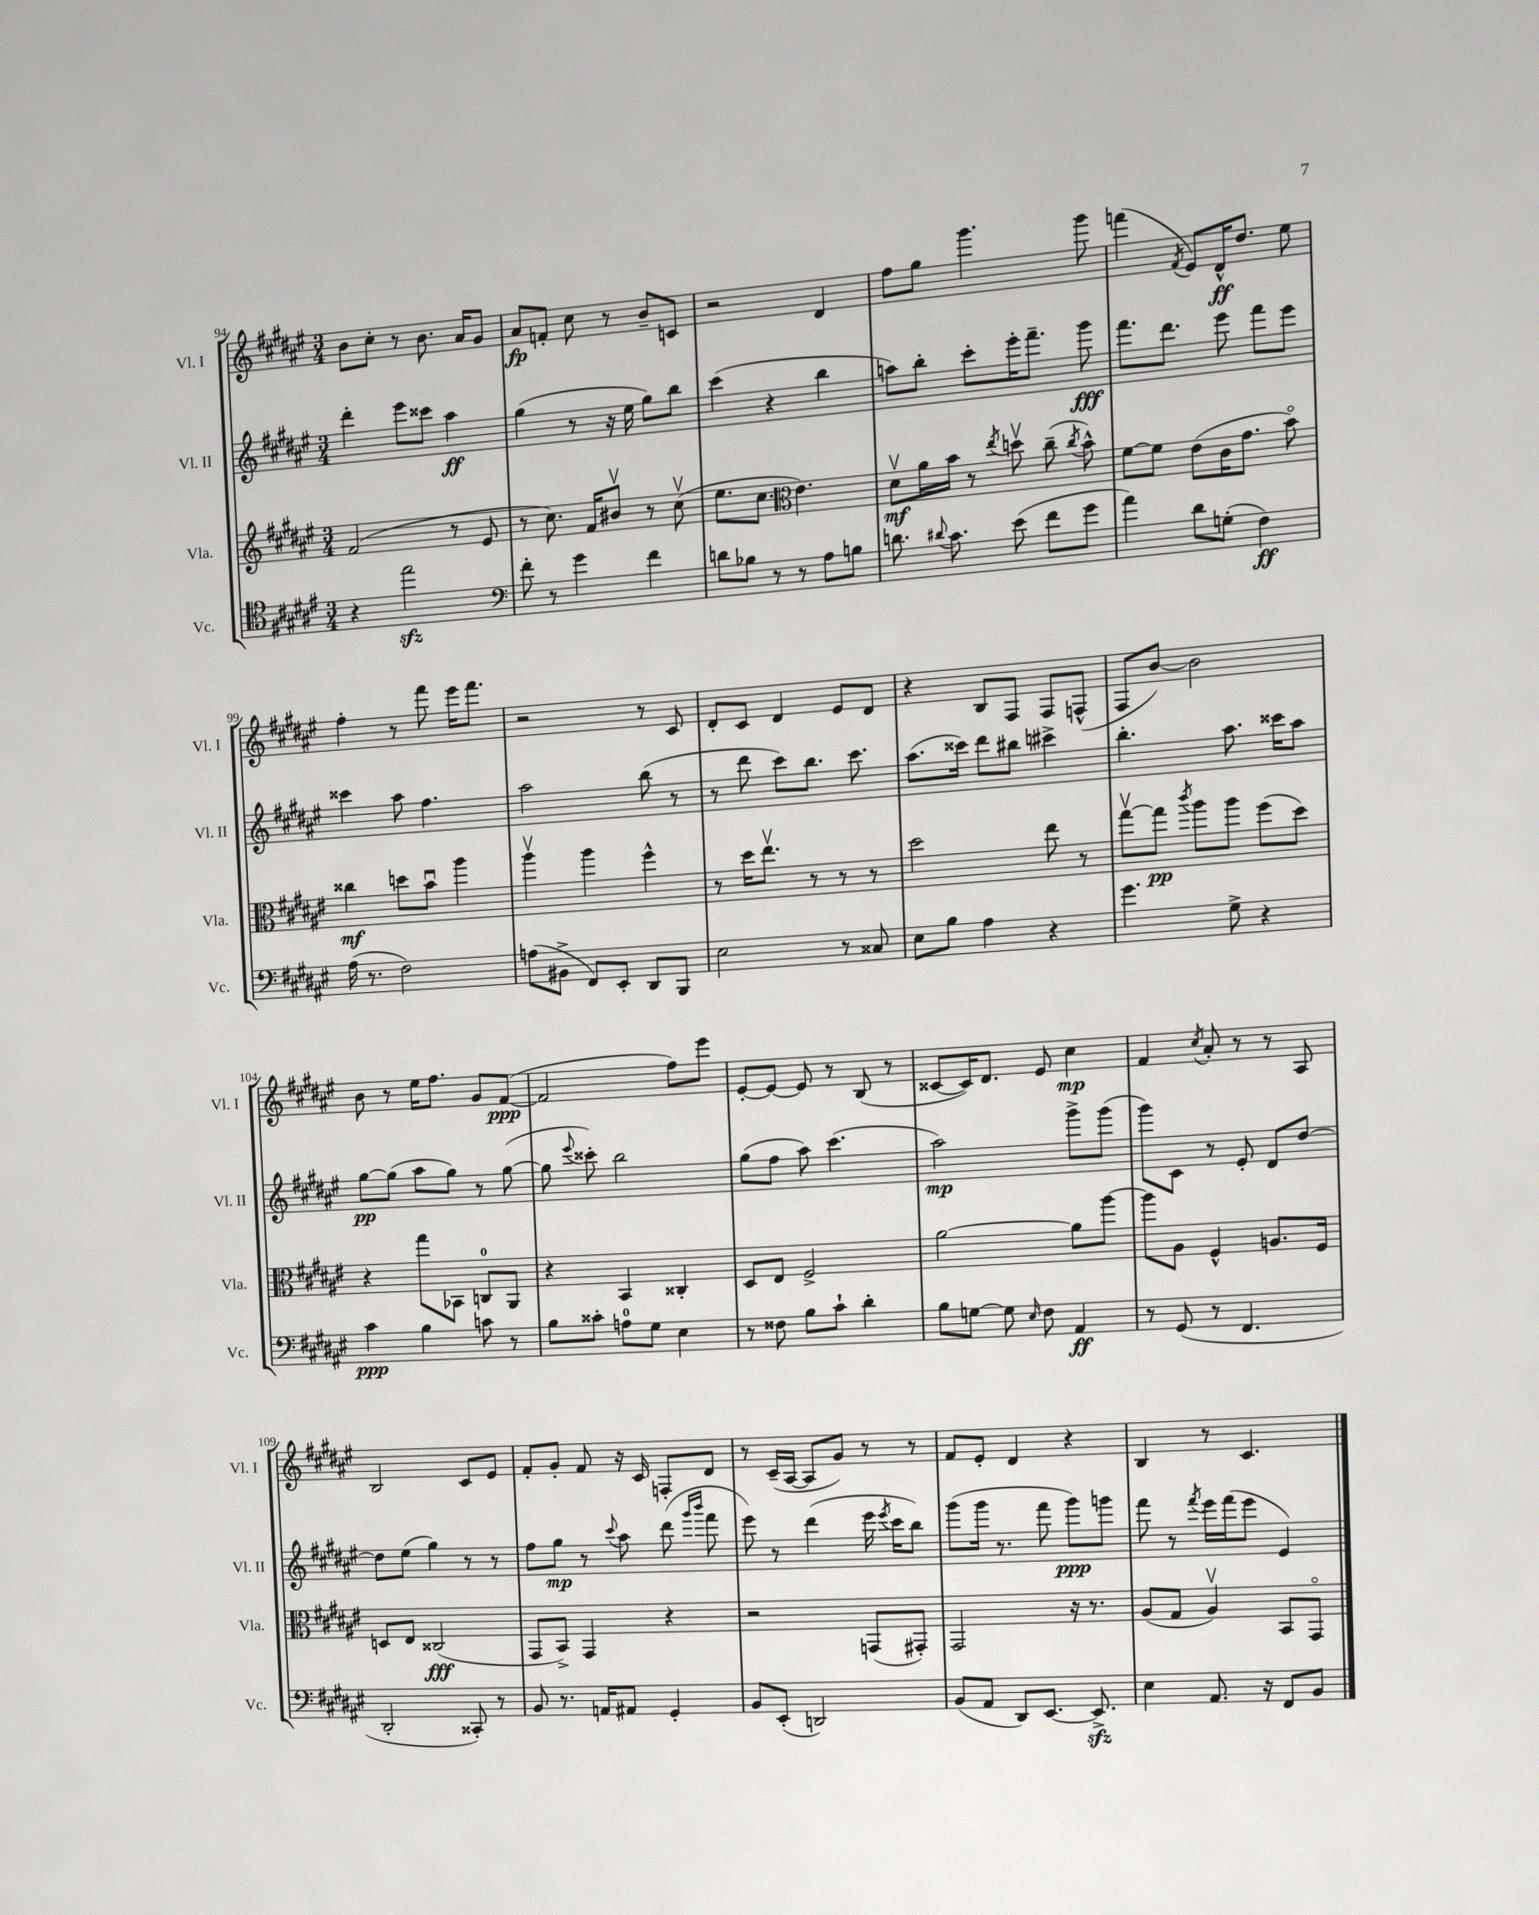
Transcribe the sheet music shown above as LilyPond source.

<<
\new StaffGroup <<
\new Staff = "s0" \with { instrumentName = "Vl. I" shortInstrumentName = "Vl. I" } {
    \clef treble \key fis \major \numericTimeSignature \time 3/4
    \autoBeamOff b'8[ cis''8]-. r8 b'8. ais'16[ gis'8] |
    ais'8[\fp f'8]-. cis''8 r8 b'8[-- c'8] |
    r2 dis'4 |
    fis''8[ gis''8] gis'''4. gis'''8 |
    f'''4( \acciaccatura { fis'8 } eis'8[) dis'16-^\ff dis''8.] eis''8 |
    fis''4-. r8 fis'''8 eis'''16[ fis'''8.] |
    r2 r8 cis'8 |
    dis'8[-. cis'8] dis'4 eis'8[ dis'8] |
    r4 b8[ fis8] fis8[ f8]-^( |
    fis8[ b'8]~) b'2 |
    b'8 r8 eis''16[ fis''8.] gis'8[ fis'8]~\ppp( |
    fis'2 fis''8[) eis'''8] |
    eis'8[~-. eis'8]~ eis'8 r8 b8( r8 |
    cisis'8[~ cisis'16) dis'8.] eis'8 cis''4\mp |
    fis'4 \acciaccatura { cis''8 } ais'8-. r8 r8 ais8 |
    b2 cis'8[ eis'8] |
    fis'8[-. gis'8]-. fis'8 r16 cis'16 f8[-. dis'8] |
    r8 cis'16[--( ais16]~ ais8[ gis'8]) r8 r8 |
    fis'8[ eis'8]-. dis'4 r4 |
    b4 r8 cis'4. \bar "|." |
}
\new Staff = "s1" \with { instrumentName = "Vl. II" shortInstrumentName = "Vl. II" } {
    \clef treble \key fis \major \numericTimeSignature \time 3/4
    \autoBeamOff dis'''4-. eis'''8[ cisis'''8] ais''4\ff |
    gis''4( r8 r16 eis''16 gis''8[) b''8] |
    cis'''4( r4 b''4 |
    a''8[) b''8]-. cis'''8[-. eis'''16-. fis'''8.]-- gis'''8\fff |
    fis'''8.[ dis'''8.] eis'''8 fis'''8[ eis'''8] |
    cisis'''4 ais''8 fis''4. |
    ais''2 b''8( r8 |
    r8 dis'''8 cis'''8[) b''8.] cis'''8. |
    ais''8.[( cisis'''16]) dis'''8[ bis''8] cis'''4-> |
    b''4.-. ais''8. cisis'''16[ ais''8] |
    gis''8[~\pp gis''8]( ais''8[ gis''8]) r8 gis''8~( |
    gis''8 \appoggiatura { eis'''8 } cisis'''8-.) b''2 |
    gis''8[( fis''8] ais''8) cis'''4.( |
    ais''2\mp) gis'''8[-> gis'''8]( |
    gis'''8[) cis'8] r8 eis'8-. dis'8[ dis''8]~ |
    dis''8[ eis''8]( gis''4) r8 r8 |
    fis''8[ gis''8]\mp r8 \appoggiatura { cis'''8 } ais''8 dis'''8( \grace { gis'''16[ b'''16] } fis'''8 |
    eis'''8) r8 dis'''4( eis'''16 \acciaccatura { eis'''8 } cis'''16[ b''8]) |
    gis'''8[( gis'''16] r8. fis'''8 gis'''8[\ppp) g'''8] |
    fis'''8 r8 \acciaccatura { fis'''8 } eis'''16[ fis'''16( eis'''8] eis'4) \bar "|." |
}
\new Staff = "s2" \with { instrumentName = "Vla." shortInstrumentName = "Vla." } {
    \clef treble \key fis \major \numericTimeSignature \time 3/4
    \autoBeamOff fis'2( r8 eis'8 |
    r8 cis''8.) fis'16[ bis'8]\upbow r8 cis''8\upbow( |
    eis''8.[ cis''8.] \clef alto eis'4.) |
    dis'8[\upbow\mf ais'16 b'16] r8 \acciaccatura { eis''8 } d''8\upbow cis''8--( \acciaccatura { cis''8 } b'8-^) |
    fis'8[~ fis'8] eis'8[( cis'16 gis'8.] b'8\flageolet) |
    cisis''4\mf d''8[ b'8]\downbow ais''4 |
    ais''4\upbow ais''4 fis''4-^ |
    r8 dis''16[ eis''8.]\upbow r8 r8 r8 |
    dis''2 eis''8 r8 |
    gis''8[~\upbow gis''8]\pp \acciaccatura { cis'''8 } ais''8[ ais''8] fis''8[( dis''8]) |
    r4 gis''8[ bes,8] c8[-0 ais,8] |
    r4 b,4 cisis4-. |
    dis8[ eis8] fis2-> |
    ais'2~ ais'8[ ais''8]~ |
    ais''8[ ais8] fis4-^ a8.[ fis16] |
    d8[ eis8] cisis2\fff( |
    gis,8[ b,8]->) gis,4 r4 |
    r2 g,8[( gis,8]-.) |
    gis,2 r16 r8. |
    ais8[( gis8] ais4\upbow) b,8[ gis,8]\flageolet \bar "|." |
}
\new Staff = "s3" \with { instrumentName = "Vc." shortInstrumentName = "Vc." } {
    \clef tenor \key fis \major \numericTimeSignature \time 3/4
    \autoBeamOff r4 eis''2\sfz |
    \clef bass fis'8-. r8 gis'4 fis'4 |
    d'8[ bes8] r8 r8 ais8[ b8] |
    d'8. \appoggiatura { dis'8 } cis'8. eis'8( fis'8[ gis'8] |
    ais'4) dis'8[ g8]-.( fis4\ff) |
    ais16( r8. fis2) |
    a8[( bis,8]-> fis,8[) eis,8]-. dis,8[ b,,8] |
    eis2 r8 cisis8 |
    eis8[ b8] ais4 r4 |
    gis'4. gis8-> r4 |
    cis'4\ppp b4 c'8 r8 |
    b8[ cisis'8]-. a8[-0 gis8] eis4 |
    r8 fisis8 b8[ cis'8]-! dis'4-. |
    b8[ g8]~ g8 \grace { eis16 } fis8 ais,4\ff |
    r8 gis,8( r8 fis,4. |
    dis,2-. cisis,8-.) r8 |
    b,8 r8. a,16[ ais,8] gis,4-. |
    b,8[ eis,8]-.( d,2) |
    b,8[( ais,8] dis,8[) eis,8.]~ eis,8.->\sfz |
    eis4 ais,8. r16 fis,8[ b,8] \bar "|." |
}
>>
>>
\layout { \context { \Score currentBarNumber = #94 } }
